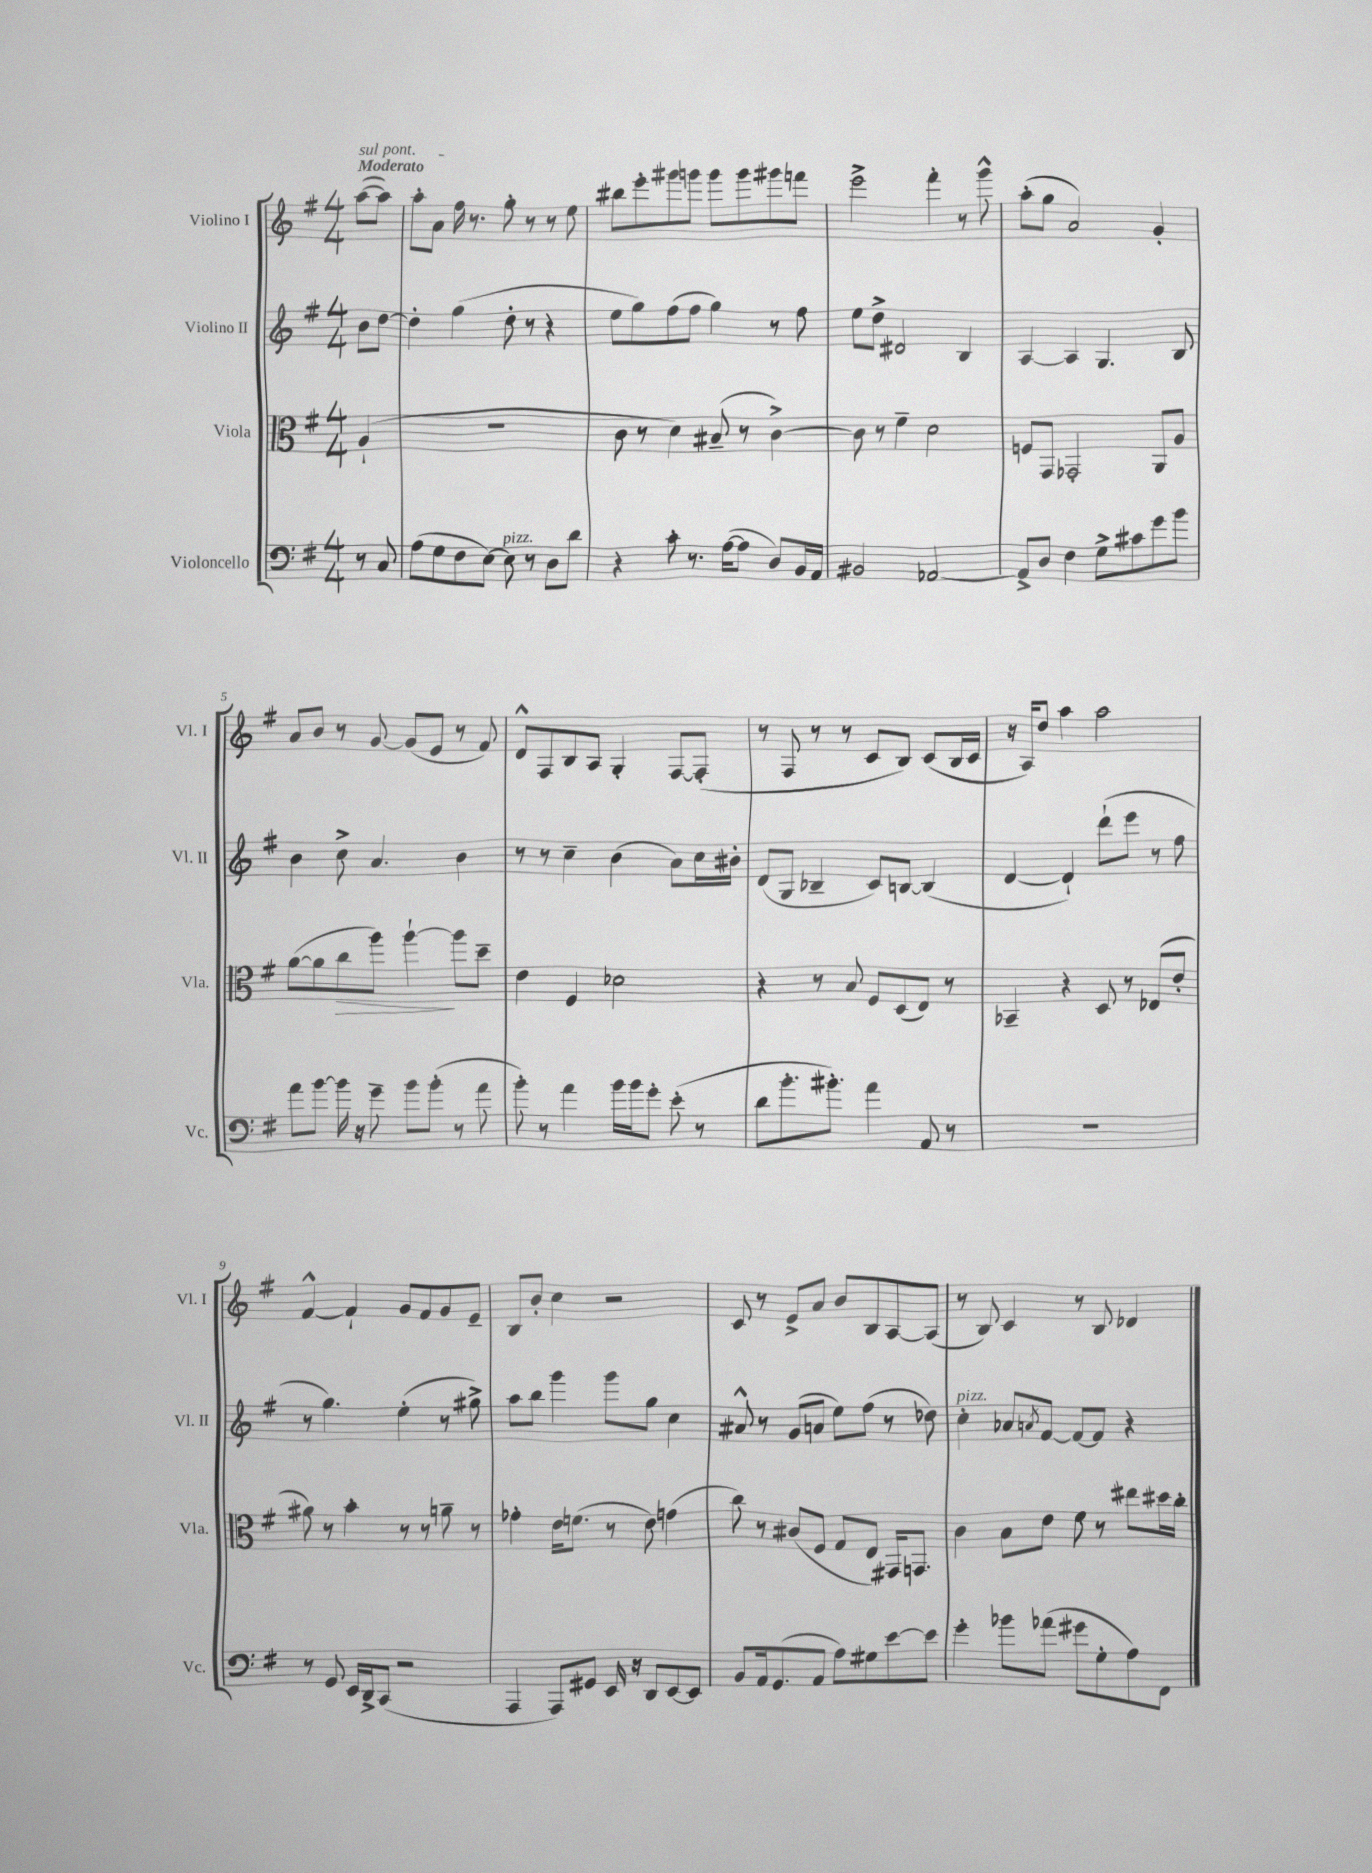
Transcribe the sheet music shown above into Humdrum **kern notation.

**kern	**kern	**kern	**kern
*staff4	*staff3	*staff2	*staff1
*clefF4	*clefC3	*clefG2	*clefG2
*k[f#]	*k[f#]	*k[f#]	*k[f#]
*M4/4	*M4/4	*M4/4	*M4/4
8r	(4A`	8b	([8aa
8C	.	[8dd	8aa])
=	=	=	=
(8A	1r	4dd']	8aa'
8G	.	.	8a
8F#	.	(4gg	16ff#
.	.	.	8.r
[8E)	.	.	.
8E]	.	8dd'	8gg'
8r	.	8r	8r
8D	.	4r	8r
8d	.	.	8ee
=	=	=	=
4r	8c	8ee	8bb#
.	8r	8gg)	8eee'
8c'	4d)	(8ff#	8ggg#
8.r	.	8ff#	8ggg
.	(8B#~	4gg)	8ggg
([16A	.	.	.
8A]	8r	.	8ggg
8D)	[4c^)	8r	8ggg#
16BB	.	8ff#	8fff
16AA	.	.	.
=	=	=	=
2BB#	8c]	8ee	2eee^
.	8r	8dd^	.
.	4f#~	2d#	.
[2AA-	2d	.	4fff#'
.	.	4B	8r
.	.	.	8ggg^^
=	=	=	=
8AA-^]	8F	[4A	(8aa'
8D	8GG	.	8gg
4F#	2GG-'	4A]	2a)
8G^	.	4.G	.
8c#	.	.	.
8g	8AA	.	4g'
8b	8A	8B	.
=	=	=	=
8a	([8a	4b	8a
[8b	8a]	.	8b
16b]	8cc	8cc^	8r
16r	.	.	.
8g~	8aa)	4.a	[8g
8b	[4aa`	.	(8g]
(8b'	.	.	8e
8r	8aa]	4b	8r
8a	8dd~	.	8f#)
=	=	=	=
8b')	4e	8r	8d^^
8r	.	8r	8F#
4a	4F#	4cc~	8B
.	.	.	8A
16b	2d-	(4b	4G'
16b	.	.	.
8g'	.	.	.
(8e'	.	8a)	[8F#
8r	.	16cc	(8F#']
.	.	16b#'	.
=	=	=	=
8d	4r	(8d	8r
8.b'	.	8G	8F#
.	8r	4B-~	8r
8.b#')	.	.	.
.	8B	.	8r
4a	8F#	8c)	8c
.	(8D	[8B	8B)
8AA	8E)	(4B]	(8c
8r	8r	.	16B
.	.	.	16c
=	=	=	=
1r	4BB-~	[4d	16r
.	.	.	16A)
.	.	.	8dd
.	4r	4d`])	4aa
.	8D	(8ddd`	2aa
.	8r	8eee	.
.	(8E-	8r	.
.	8e'	8ff#	.
=	=	=	=
8r	8a#)	8r	[4f#^^
8GG	8r	4.gg)	.
16EE	4b'	.	4f#`]
16DD^	.	.	.
(8CC	.	.	.
2r	8r	(4ee'	8g
.	8r	.	8f#
.	8a~	8r	8g
.	8r	8gg#^)	8e~
=	=	=	=
4AAA	4g-'	8aa	8B
.	.	8bb	8b'
8AAA)	16e	4ggg	4cc
.	(8.f	.	.
8GG#	.	.	.
16EE	8r	8ggg	2r
16r	.	.	.
8DD	8e)	8gg	.
[8EE	(4g	4cc	.
8EE]	.	.	.
=	=	=	=
8BB	8cc)	8a#^^	8c
16AA	8r	8r	8r
(8.GG	.	.	.
.	(8c#	(8g	8e^
8AA	8F#	8a	8a
8A)	8G	8ee)	8b
8G#	8E)	(8ff#	8B
[8e	16GG#	8r	[8A
.	8.GG	.	.
8e]	.	8dd-)	(8A]
=	=	=	=
4g'	4c	4cc'	8r
.	.	.	8B)
8b-	8B	8a-	4c
.	.	8qa	.
(8a-	8e	[8f#	.
8g#	8f#	8f#_	8r
8G'	8r	8f#]	8B
8A)	8ee#	4r	4d-
8FF#	16dd#	.	.
.	16cc'	.	.
==	==	==	==
*-	*-	*-	*-
